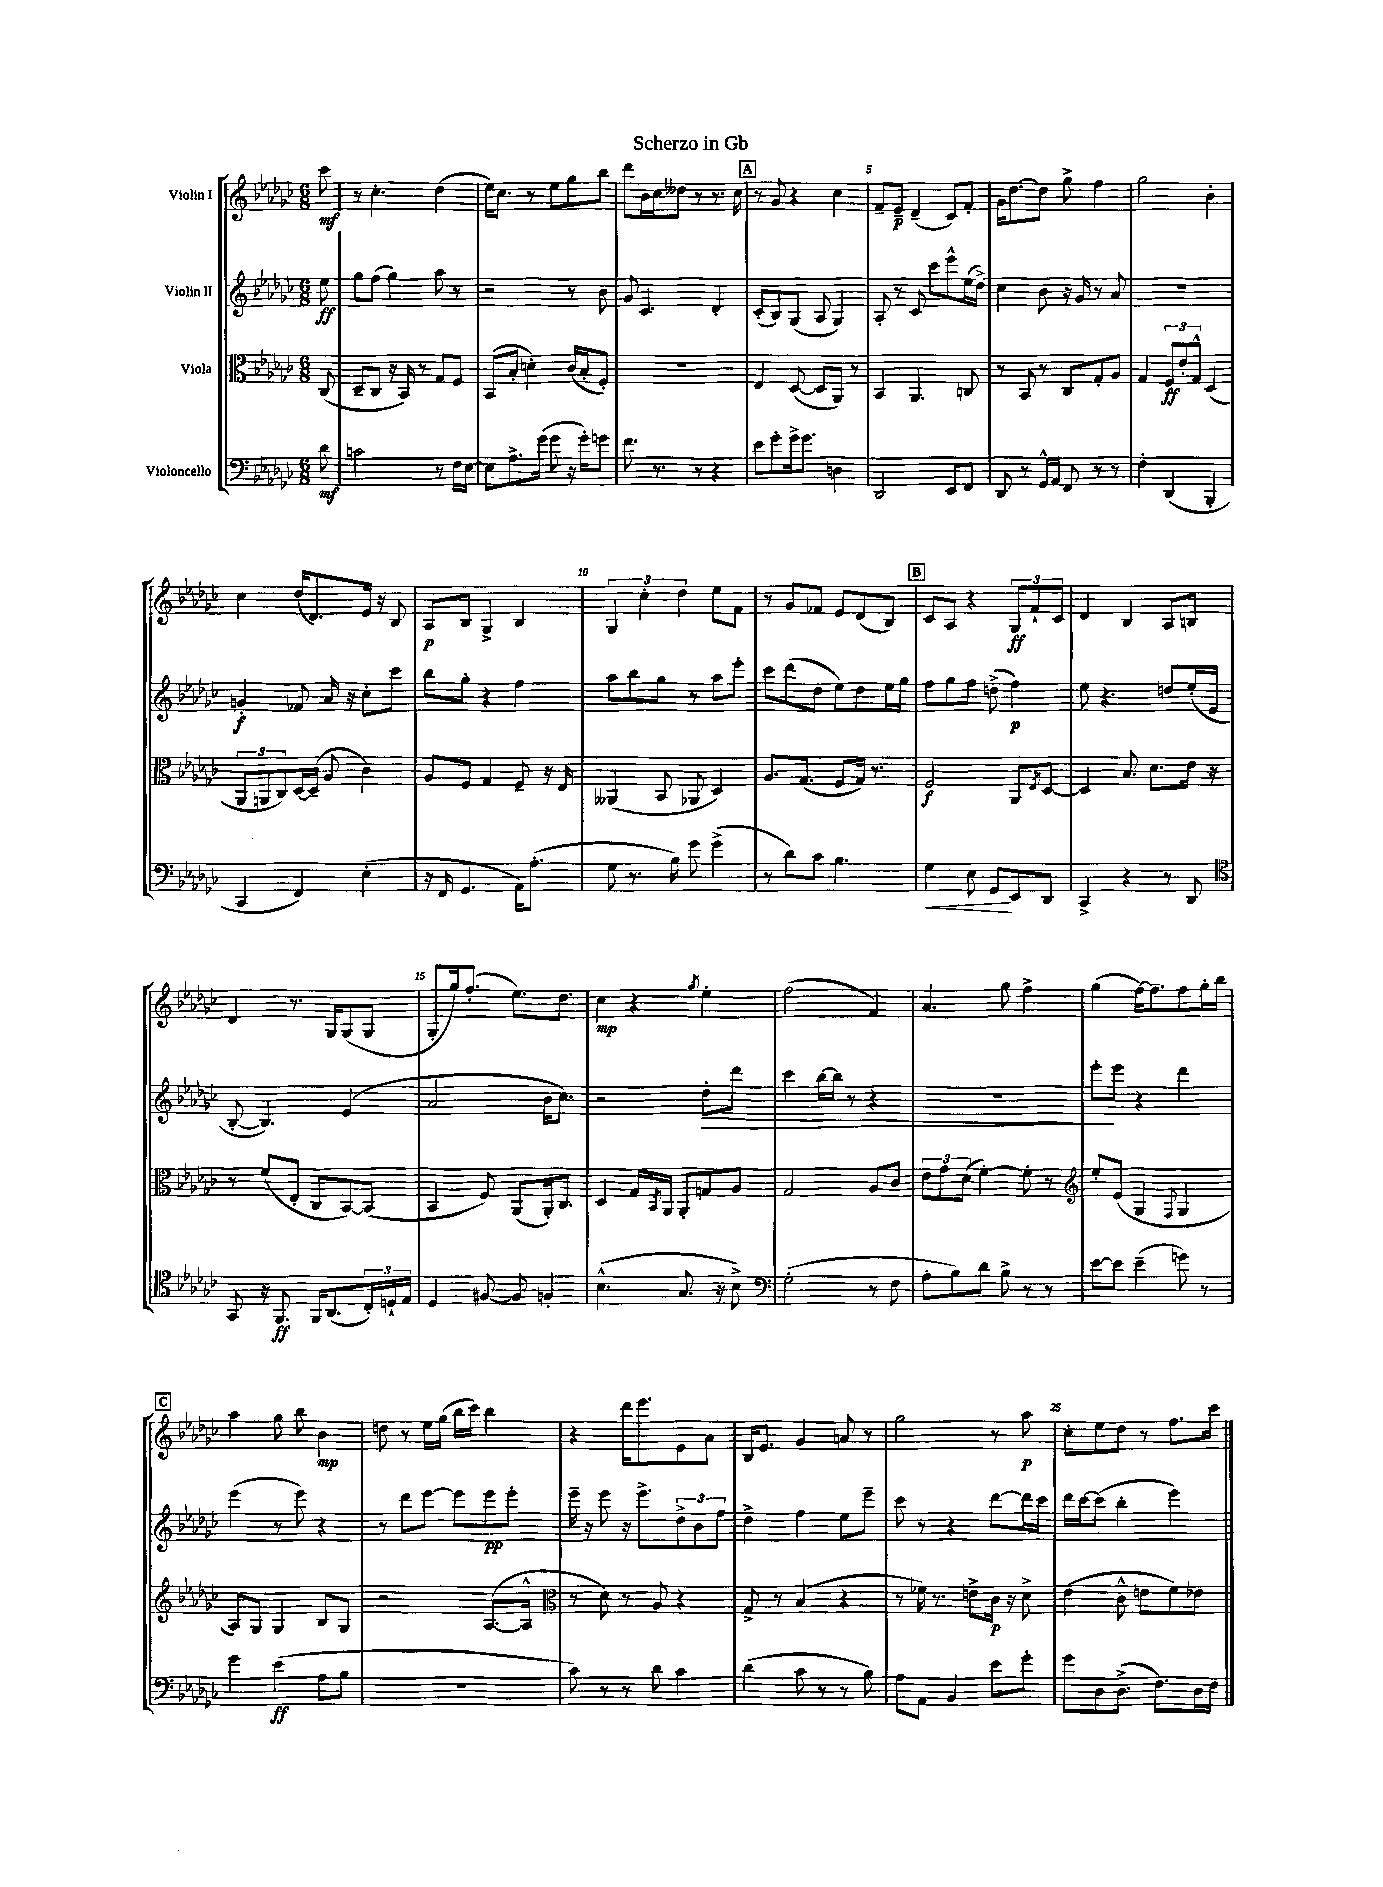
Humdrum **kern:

**kern	**kern	**kern	**kern
*staff4	*staff3	*staff2	*staff1
*clefF4	*clefC3	*clefG2	*clefG2
*k[b-e-a-d-g-c-]	*k[b-e-a-d-g-c-]	*k[b-e-a-d-g-c-]	*k[b-e-a-d-g-c-]
*M6/8	*M6/8	*M6/8	*M6/8
8d-	(8C-	8ee-	8ccc-
=	=	=	=
2c	8D-~	8gg-	8r
.	8C-	(8ff	4.cc-'
.	16r	4gg-)	.
.	16BB-)	.	.
.	8r	.	.
8r	8G-	8aa-	(4dd-
16F	8F	8r	.
[16E-	.	.	.
=	=	=	=
8E-]	(8BB-	2r	16ee-)
.	.	.	8.cc-
8.A-^	8B-'	.	.
.	4d')	.	8r
(16g-	.	.	.
8g-	.	.	8ee-
16r	(16c-	8r	8gg-
16g-')	16B-'	.	.
8g	8F')	8b-	8bb-
=	=	=	=
8.f	2.r	8g-	8ddd-
.	.	4.c-	16b-
8.r	.	.	16cc-
.	.	.	8dd--
8r	.	.	8r
4r	.	4d-'	8.r
.	.	.	16cc-
=	=	=	=
8e-	4E-	(8c-'	8r
8g-'	.	8B-)	8g-
16g-^	([8D-	(8G-	4r
8.g-	.	.	.
.	8D-]	8A-	.
4D	8AA-)	4G-)	4cc-
.	8r	.	.
=	=	=	=
2DD-	4BB-	8A-'	8f~
.	.	8r	8e-~
.	4.AA-	8c-	(4d-~
.	.	8ccc-	.
8EE-	.	8eee-^^	8c-)
8FF	8C	(16ee-	8f'
.	.	16dd-^)	.
=	=	=	=
8DD-	8r	4cc-	16g-
.	.	.	[8.dd-
8r	8BB-	.	.
16GG-^^	8r	8b-	8dd-]
16AA-	.	.	.
8FF	8C-	16r	8gg-^
.	.	16g-	.
8r	8G-'	8r	4ff
8r	8A-	8a-	.
=	=	=	=
4F'	4G-	2.r	2gg-
(4DD-	12F	.	.
.	12e-'	.	.
.	12G-^^	.	.
4BBB-'	(4D-	.	4b-'
=	=	=	=
4CC-	12AA-	4g'	4cc-
.	12AA	.	.
.	12C-)	.	.
4FF)	[16D-	8f-	(16dd-
.	(16D-~]	.	8.d-)
.	8A-	16a-	.
.	.	16r	.
(4E-'	4c-)	8cc-'	16e-
.	.	.	16r
.	.	8ccc-	8B-
=	=	=	=
16r	8A-	8bb-	8A-
16FF	.	.	.
4.GG-	8F	8gg-'	8B-
.	4G-	4r	4G-^
16AA-)	8F~	4ff	4B-
(8.A-'	.	.	.
.	16r	.	.
.	16E-	.	.
=	=	=	=
8G-	(4AA--	8aa-	6G-
8.r	.	8bb-	.
.	.	.	6cc-'
.	8BB-	8gg-	.
16B-)	.	.	.
.	.	.	6dd-
8g-	8AA-	8r	.
(4g-^	4D-)	8aa-	8ee-
.	.	8eee-'	8f
=	=	=	=
8r	8.A-	8ccc-	8r
8d-)	.	(8ddd-	8g-
.	(8.G-	.	.
8c-	.	8dd-	8f-
4.B-	8F	8ee-)	8e-
.	16G-)	8dd-	(8d-
.	8.r	.	.
.	.	16ee-	8B-)
.	.	16gg-	.
=	=	=	=
4G-	2F	8ff	8c-
.	.	8gg-	8A-
8E-	.	8ff	4r
8GG-	.	(8dd^	.
8EE-	8AA-	4ff)	12G-
.	.	.	12f`
.	8qE-	.	.
8DD-	[8D-	.	.
.	.	.	12c-
=	=	=	=
4CC-^	4D-]	8ee-	4d-
.	.	4.r	.
4r	8.B-	.	4B-
.	8.d-	.	.
8r	.	8dd	8A-
8DD-	16e-	(16ee-'	8B
.	16r	16e-	.
=	=	=	=
*clefC4	*	*	*
8GG-	8r	[8B-'	4d-
16r	(8f	4.B-])	.
8.FF	.	.	.
.	8E-'	.	8.r
16FF	8C-	.	.
(8.AA-	.	.	16G-
.	[8BB-)	(4e-	(8G-
24C-')	(8BB-]	.	8G-
24D`	.	.	.
24E-	.	.	.
=	=	=	=
4D-	4BB-	2a-	8G-'
.	.	.	16gg-)
.	.	.	(8.ff'
[8F#	8F)	.	.
8F#]	(8AA-	.	8.ee-)
4F'	16AA-')	16b-	.
.	8.C-	8.cc-)	8.dd-
=	=	=	=
(4.B-^^	4D-	2r	4cc-
.	16G-	.	4r
.	8qBB-	.	.
.	16AA-	.	.
8.G-	8AA-'	.	.
.	.	.	8qgg-
.	8G	8dd-'	4ee-'
16r	.	.	.
8B-^)	8A-	8ddd-	.
=	=	=	=
*clefF4	*	*	*
(2G-'	2G-	4ccc-	(2ff
.	.	[16bb-	.
.	.	16bb-]	.
.	.	8r	.
8r	8A-	4r	4f)
8F	8c-	.	.
=	=	=	=
8A-'	12e-	2.r	4.a-
.	12g-	.	.
8B-)	.	.	.
.	(12d-	.	.
8d-	[4f')	.	.
8B-^	.	.	8gg-
8r	8f']	.	4ff^
8r	8r	.	.
=	=	=	=
*	*clefG2	*	*
[8e-	8ee-'	8eee-'	(4gg-
8e-]	(8e-	8eee-	.
(4e-~	4G-	4r	[16ff)
.	.	.	8.ff~]
.	8qqF	.	.
8g)	4G-	4ddd-	8ff
8r	.	.	16gg-'
.	.	.	16bb-
=	=	=	=
4g-	8A-)	(4eee-	4aa-
.	8G-	.	.
(4e-	4G-	8r	8gg-
.	.	8eee-)	8bb-
8A-	8B-	4r	4b-
8B-	8G-	.	.
=	=	=	=
2.r	2r	8r	8dd
.	.	8ddd-	8r
.	.	[8eee-	16ee-
.	.	.	(16gg-
.	.	8eee-]	16bb-
.	.	.	16ccc-)
.	([8.A-	8eee-	4bb-
.	.	8eee-'	.
.	16A-^^]	.	.
=	=	=	=
*	*clefC3	*	*
8c-)	8r	16eee-~	4r
.	.	16r	.
8r	8d-)	8eee-	.
8r	8r	16r	16ddd-
.	.	8.eee-^	8.eee-
8d-	8A-	.	.
4c-	4r	12dd-^	8e-
.	.	12b-	.
.	.	.	8a-
.	.	12ff	.
=	=	=	=
(4d-	8G-^	4dd-^	16B-
.	.	.	8.e-
.	8r	.	.
8c-	(4B-	4ff	4g-
8r	.	.	.
8r	4r	8ee-	8a
8B-)	.	8eee-~	8r
=	=	=	=
8A-	8r	8ccc-	2gg-
8AA-	16f-)	8r	.
.	8.r	.	.
4BB-	.	4r	.
.	8e^	.	.
8e-	16c-	[8ddd-	8r
.	16r	.	.
8g-'	8d-^	16ddd-]	8aa-
.	.	16ccc-	.
=	=	=	=
8g-	(4e-	16ddd-	8cc-'
.	.	[16ccc-	.
8D-	.	(8ccc-]	8ee-
(8.D-^	8c-^^	4bb-'	8dd-
.	8e	.	8r
8.F)	.	.	.
.	8f)	4eee-)	8.ff
16D-	8e-	.	.
16F	.	.	16ccc-
==	==	==	==
*-	*-	*-	*-
